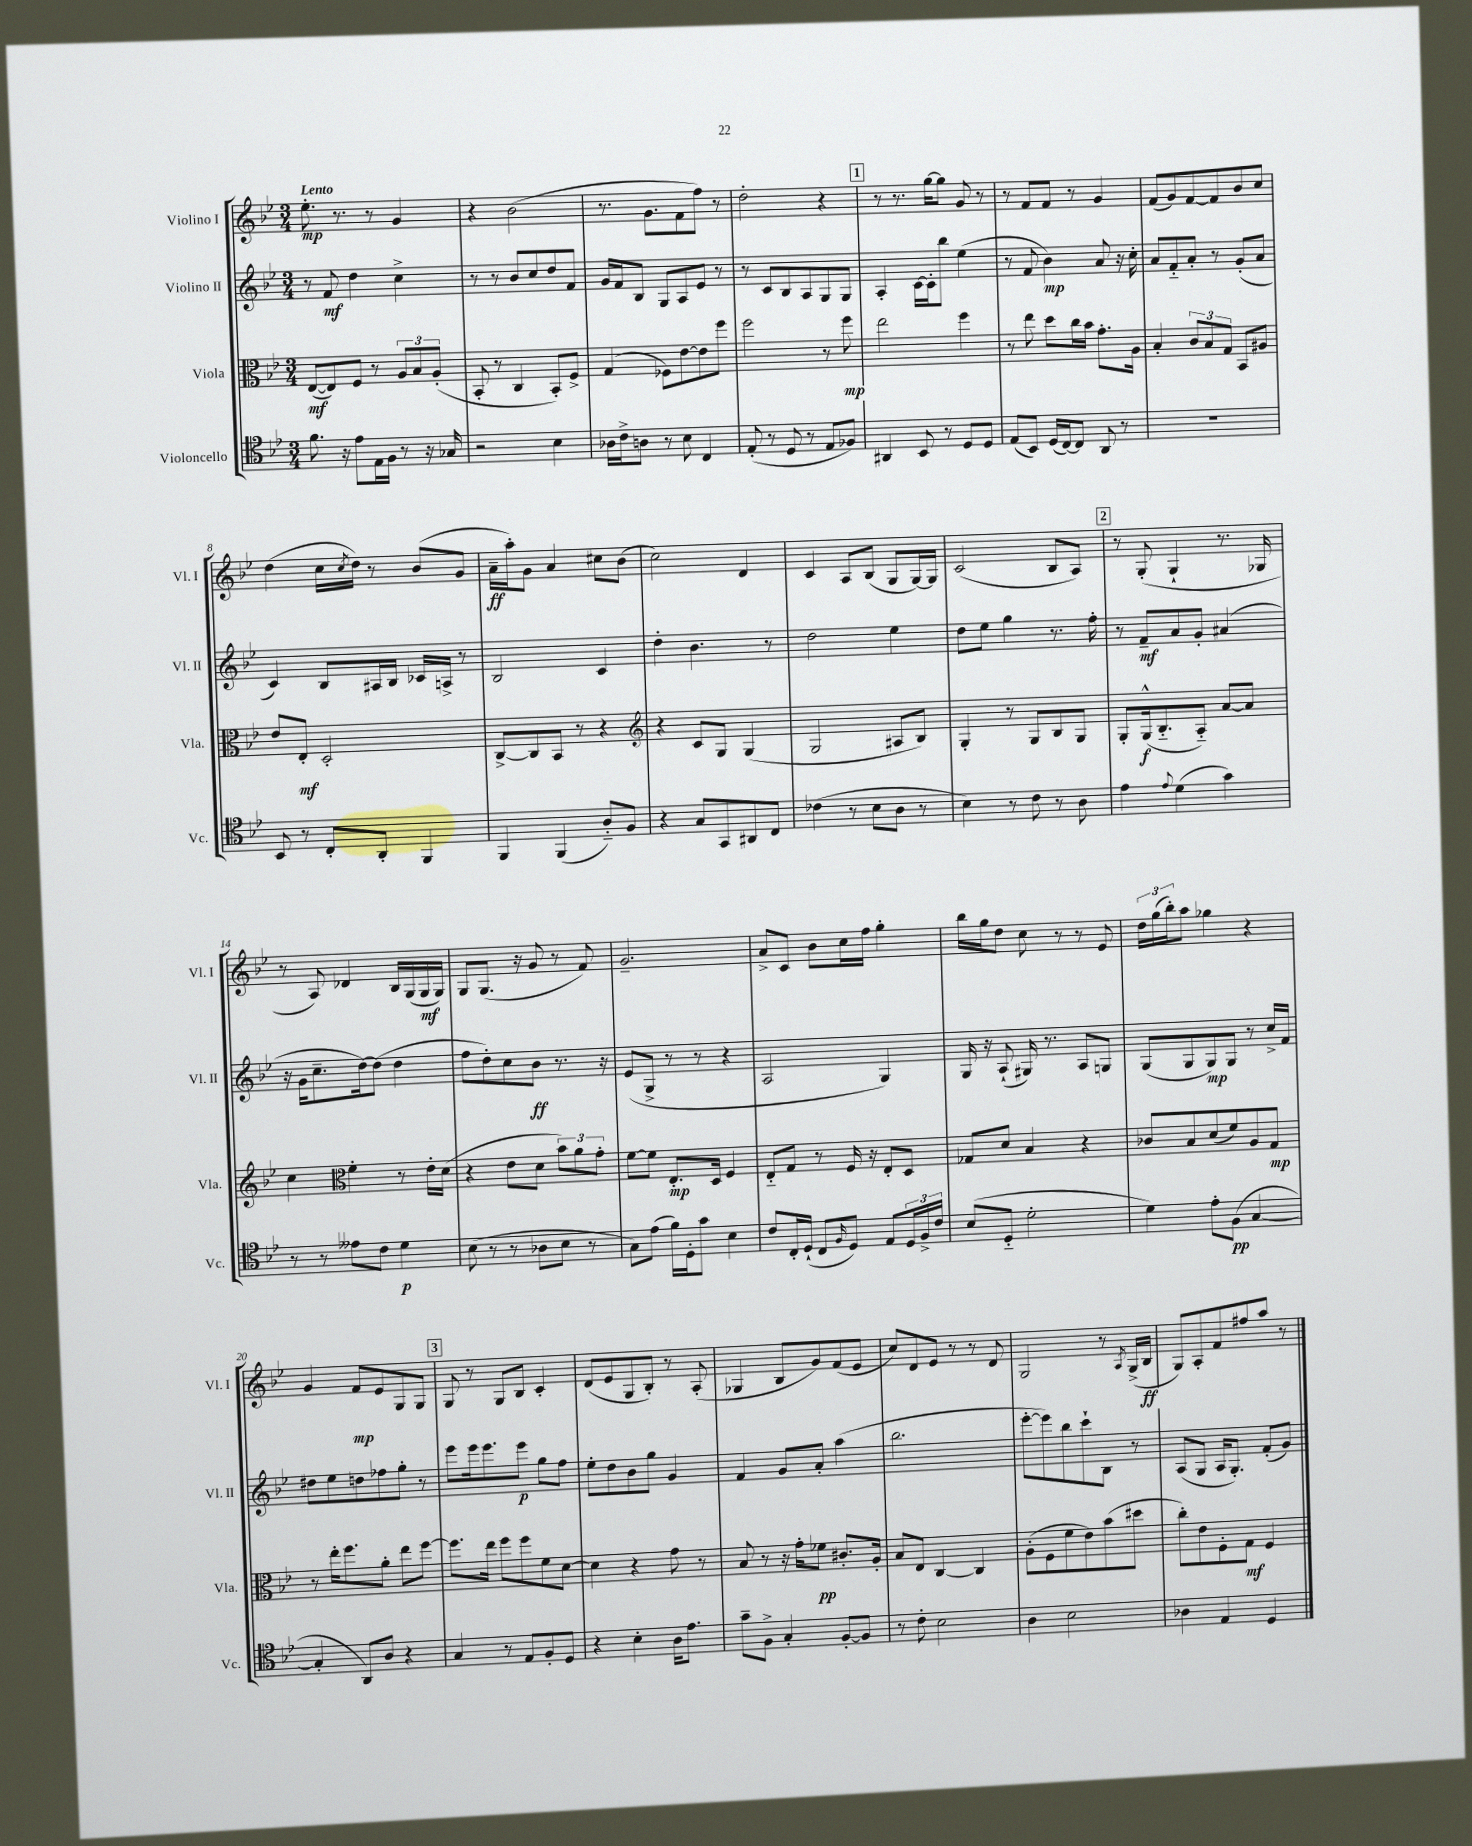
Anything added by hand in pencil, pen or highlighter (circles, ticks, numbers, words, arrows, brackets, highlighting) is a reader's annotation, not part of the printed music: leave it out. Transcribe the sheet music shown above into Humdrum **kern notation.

**kern	**dynam	**kern	**dynam	**kern	**dynam	**kern	**dynam
*part4	*part4	*part3	*part3	*part2	*part2	*part1	*part1
*staff4	*staff4	*staff3	*staff3	*staff2	*staff2	*staff1	*staff1
*I"Violoncello	*	*I"Viola	*	*I"Violino II	*	*I"Violino I	*
*I'Vc.	*	*I'Vla.	*	*I'Vl. II	*	*I'Vl. I	*
*clefC4	*	*clefC3	*	*clefG2	*	*clefG2	*
*k[b-e-]	*	*k[b-e-]	*	*k[b-e-]	*	*k[b-e-]	*
*M3/4	*	*M3/4	*	*M3/4	*	*M3/4	*
=1	=1	=1	=1	=1	=1	=1	=1
!	!	!	!	!	!	!LO:TX:a:B:t=Lento	!
8.f\	.	([8E-/L	mf	8r	.	8.ee-'\	mp
.	.	8E-/])	.	8f/	mf	.	.
16r	.	.	.	.	.	8.r	.
8e-\L	.	8F/J	.	4dd\	.	.	.
16E-\L	.	8r	.	.	.	8r	.
16F\JJ	.	.	.	.	.	.	.
8r	.	12A/L	.	4cc^\	.	4g/	.
.	.	12B-/	.	.	.	.	.
16r	.	.	.	.	.	.	.
.	.	(12A'/J	.	.	.	.	.
16G-X/	.	.	.	.	.	.	.
=2	=2	=2	=2	=2	=2	=2	=2
2r	.	8BB-'/	.	8r	.	4r	.
.	.	8r	.	8r	.	.	.
.	.	4C/	.	8b-/L	.	(2b-\	.
.	.	.	.	8cc/	.	.	.
4B-\	.	8BB-'/L)	.	8dd/	.	.	.
.	.	8F^/J	.	8f/J	.	.	.
=3	=3	=3	=3	=3	=3	=3	=3
16A-X\LL	.	(4G/	.	16g/LL	.	8.r	.
16c^\J	.	.	.	16f/J	.	.	.
8An\J	.	.	.	8B-/J	.	.	.
.	.	.	.	.	.	8.g\L	.
8r	.	8F-X\L)	.	8G/L	.	.	.
8B-\	.	[8e-\	.	8A/	.	8f\	.
4C/	.	8e-\]	.	8e-/J	.	8ff\J)	.
.	.	8ff\J	.	8r	.	8r	.
=4	=4	=4	=4	=4	=4	=4	=4
(8E-'/	.	2ff\	.	8r	.	2dd'\	.
8r	.	.	.	8c/L	.	.	.
8D/	.	.	.	8B-/	.	.	.
8r	.	.	.	8A/	.	.	.
8E-/L	.	8r	.	8G/	.	4r	.
8F-X/J)	.	8ff\	mp	8G/J	.	.	.
!!LO:REH:place=s1:t=1
=5	=5	=5	=5	=5	=5	=5	=5
4AA#X/	.	2ee-\	.	4A'/	.	8r	.
.	.	.	.	.	.	8.r	.
8BB-/	.	.	.	[16c\LL	.	.	.
.	.	.	.	16c'\J]	.	[16gg\KL	.
8r	.	.	.	8bb-\J	.	8gg\J]	.
8D/L	.	4ff\	.	(4ee-\	.	8g/	.
8D/J	.	.	.	.	.	8r	.
=6	=6	=6	=6	=6	=6	=6	=6
(8E-/L	.	8r	.	8r	.	8r	.
8BB-/J)	.	8ee-\	.	8f/	.	8f/L	.
(16D/LL	.	8dd\L	.	4b-\)	mp	8f/J	.
[16C/J)	.	.	.	.	.	.	.
8C/J]	.	16cc\L	.	.	.	8r	.
.	.	16b-\JJ	.	.	.	.	.
8AA/	.	8.g'\L	.	8a/	.	4g/	.
8r	.	.	.	16r	.	.	.
.	.	16A\Jk	.	16cc'\	.	.	.
=7	=7	=7	=7	=7	=7	=7	=7
2.r	.	4B-'/	.	8a/L	.	(8f/L	.
.	.	.	.	8f/	.	8g/)	.
.	.	12c/L	.	8a'/J	.	[8f/	.
.	.	12B-/	.	.	.	.	.
.	.	.	.	8r	.	8f/]	.
.	.	12G/J	.	.	.	.	.
.	.	8BB-/L	.	(8g'/L	.	8b-/	.
.	.	8A#X/J	.	8a/J	.	8cc/J	.
!!LO:LB:g=z
=8	=8	=8	=8	=8	=8	=8	=8
8BB-/	.	8e-/L	.	4c/)	.	(4dd\	.
8r	.	8E-'/J	mf	.	.	.	.
8C'/L	.	2D'/	.	8B-/L	.	16cc\LL	.
.	.	.	.	.	.	8qcc/	.
.	.	.	.	.	.	16dd\JJ)	.
8AA'/J	.	.	.	16A#X/L	.	8r	.
.	.	.	.	16B-/JJ	.	.	.
4FF/	.	.	.	16c-X/LL	.	(8b-/L	.
.	.	.	.	16An^/JJ	.	.	.
.	.	.	.	8r	.	8g/J	.
=9	=9	=9	=9	=9	=9	=9	=9
4FF/	.	[8C^/L	.	2B-/	.	16a~\LL	ff
.	.	.	.	.	.	16aa'\J)	.
.	.	8C/]	.	.	.	8g\J	.
(4FF/	.	8BB-/J	.	.	.	4a/	.
.	.	8r	.	.	.	.	.
8A/L)	.	4r	.	4c/	.	8cc#X\L	.
8F/J	.	.	.	.	.	(8b-\J	.
=10	=10	=10	=10	=10	=10	=10	=10
*	*	*clefG2	*	*	*	*	*
4r	.	4r	.	4dd'\	.	2cc\)	.
8G/L	.	8c/L	.	4.b-\	.	.	.
8GG/	.	8G/J	.	.	.	.	.
8AA#X/	.	(4G/	.	.	.	4d/	.
8C/J	.	.	.	8r	.	.	.
=11	=11	=11	=11	=11	=11	=11	=11
(4c-X\	.	2G/	.	2dd\	.	4c/	.
8r	.	.	.	.	.	8A/L	.
8B-\L	.	.	.	.	.	(8B-/J	.
8A\J	.	8A#X/L	.	4ee-\	.	8G/L	.
8r	.	8B-/J)	.	.	.	[16G/L)	.
.	.	.	.	.	.	16G/JJ]	.
=12	=12	=12	=12	=12	=12	=12	=12
4B-\)	.	4G'/	.	8dd\L	.	(2c/	.
.	.	.	.	8ee-\J	.	.	.
8r	.	8r	.	4gg\	.	.	.
8c\	.	8G/L	.	.	.	.	.
8r	.	8B-/	.	8.r	.	8B-/L	.
8A\	.	8G/J	.	.	.	8A/J)	.
.	.	.	.	16ff'\	.	.	.
!!LO:REH:place=s1:t=2
=13	=13	=13	=13	=13	=13	=13	=13
4e-\	.	8G'/L	.	8r	.	8r	.
.	.	(16G^^/k	f	8f~/L	mf	(8G'/	.
.	.	8.B-/	.	.	.	.	.
8qqe-/	.	.	.	.	.	.	.
(4d\	.	.	.	8a/	.	4G`/	.
.	.	8A/J)	.	8g'/J	.	.	.
4g\)	.	[8a/L	.	(4a#X/	.	8.r	.
.	.	8a/J]	.	.	.	.	.
.	.	.	.	.	.	16G-X/	.
!!LO:LB:g=z
=14	=14	=14	=14	=14	=14	=14	=14
8r	.	4cc\	.	16r	.	8r	.
.	.	.	.	16g\KL	.	.	.
8r	.	.	.	8.cc~\	.	8A/)	.
*	*	*clefC3	*	*	*	*	*
8e--X\L	.	4f'\	.	.	.	4d-X/	.
.	.	.	.	[16dd\k)	.	.	.
8c\J	.	.	.	(8dd\J]	.	.	.
4d\	p	8r	.	4dd\	.	16B-/LL	.
.	.	.	.	.	.	(16G/	.
.	.	16e-'\LL	.	.	.	16G/	mf
.	.	(16d\JJ	.	.	.	16G/JJ)	.
=15	=15	=15	=15	=15	=15	=15	=15
(8B-\	.	4r	.	8ff\L	.	8G/L	.
8r	.	.	.	8dd'\)	.	(8.G/J	.
8r	.	8e-\L	.	8cc\	.	.	.
.	.	.	.	.	.	16r	.
8A-X\L	.	8d\J	.	8b-\J	ff	8g/	.
8B-\J	.	12b-\L)	.	8.r	.	8r	.
.	.	12a\	.	.	.	.	.
8r	.	.	.	.	.	8f/)	.
.	.	12g'\J	.	.	.	.	.
.	.	.	.	16r	.	.	.
=16	=16	=16	=16	=16	=16	=16	=16
8G\L)	.	[8f\L	.	(8e-/L	.	2.g~/	.
(8e-\J	.	8f\J]	.	8G^/J	.	.	.
16f\LL)	.	8.E-'/L	mp	8r	.	.	.
16D'\J	.	.	.	.	.	.	.
8g\J	.	.	.	8r	.	.	.
.	.	16D/Jk	.	.	.	.	.
4B-\	.	4F/	.	4r	.	.	.
=17	=17	=17	=17	=17	=17	=17	=17
8c/L	.	8E-/L	.	2A/	.	8a^/L	.
16C'/L	.	8G/J	.	.	.	8c/J	.
(16D`/JJ	.	.	.	.	.	.	.
8C/L	.	8r	.	.	.	8b-\L	.
16qqF/	.	.	.	.	.	.	.
8D/J)	.	16F/	.	.	.	16cc\L	.
.	.	16r	.	.	.	16ff\JJ	.
8E-/L	.	8E-'/L	.	4G/)	.	4gg'\	.
24D/L	.	8D/J	.	.	.	.	.
24F^/	.	.	.	.	.	.	.
24c/JJ	.	.	.	.	.	.	.
=18	=18	=18	=18	=18	=18	=18	=18
(8B-/L	.	8G-X/L	.	16G/	.	16bb-\LL	.
.	.	.	.	16r	.	16gg\J	.
8D/J	.	8d/J	.	(8A`/	.	8dd\J	.
2d'\	.	4B-/	.	16G#X/)	.	8cc\	.
.	.	.	.	8.r	.	.	.
.	.	.	.	.	.	8r	.
.	.	4r	.	8A/L	.	8r	.
.	.	.	.	8Gn/J	.	8e-/	.
=19	=19	=19	=19	=19	=19	=19	=19
4d\)	.	8c-X/L	.	(8G/L	.	24dd\LL	.
.	.	.	.	.	.	(24gg\	.
.	.	.	.	.	.	24bb-'\J)	.
.	.	8B-/	.	8G/	.	8aa\J	.
8e-'\L	.	(8d/	.	8G/)	mp	4gg-X\	.
(8F\J	pp	8f/)	.	8G/J	.	.	.
[4G/	.	8A/	.	8r	.	4r	.
.	.	8G/J	mp	16cc^/LL	.	.	.
.	.	.	.	16f/JJ	.	.	.
!!LO:LB:g=z
=20	=20	=20	=20	=20	=20	=20	=20
4G'/]	.	8r	.	8dd#X\L	.	4g/	.
.	.	16ee-'\KL	.	8ee-\	.	.	.
.	.	8.ff\	.	.	.	.	.
8AA/L)	.	.	.	8ddn\	.	8f/L	mp
8A/J	.	8a'\J	.	8ff-X\	.	8e-/	.
4r	.	8ee-\L	.	8gg'\J	.	8G/	.
.	.	[8ff\J	.	8r	.	8G/J	.
!!LO:REH:place=s1:t=3
=21	=21	=21	=21	=21	=21	=21	=21
4G/	.	8.ff\L]	.	8eee-\L	.	8G/	.
.	.	.	.	16eee-\k	.	8r	.
.	.	16ee-\Jk	.	8.eee-\	.	.	.
8r	.	8ff\L	.	.	.	8G/L	.
8E-/L	.	8ff\	.	8eee-\J	p	8B-/J	.
8F'/	.	8f\	.	8gg\L	.	4c'/	.
8D/J	.	[8d\J	.	8ff\J	.	.	.
=22	=22	=22	=22	=22	=22	=22	=22
4r	.	4d\]	.	8ee-'\L	.	(8d/L	.
.	.	.	.	8dd\	.	8e-/	.
4B-'\	.	4r	.	8b-\	.	8G/	.
.	.	.	.	8gg\J	.	8B-'/J)	.
16A\KL	.	8g\	.	4g/	.	8r	.
8.e-\J	.	.	.	.	.	.	.
.	.	8r	.	.	.	(8A'/	.
=23	=23	=23	=23	=23	=23	=23	=23
8g~\L	.	8B-/	.	4f/	.	4G-X/	.
8F^\J	.	8r	.	.	.	.	.
4G'/	.	16r	.	8g/L	.	8B-/L	.
.	.	16g'\KL	.	.	.	.	.
.	.	8f-X\J	pp	8a'/J	.	8g/)	.
[8F'/L	.	8.c#X'/L	.	(4aa\	.	(8f/	.
8F/J]	.	.	.	.	.	8e-/J	.
.	.	16A'/Jk	.	.	.	.	.
=24	=24	=24	=24	=24	=24	=24	=24
8r	.	8B-/L	.	2.bb-\	.	8cc/L)	.
8c'\	.	8E-/J	.	.	.	8d/	.
2B-\	.	[4C/	.	.	.	8e-/J	.
.	.	.	.	.	.	8r	.
.	.	4C/]	.	.	.	8r	.
.	.	.	.	.	.	8d/	.
=25	=25	=25	=25	=25	=25	=25	=25
4A\	.	(8A'\L	.	[8eee-'\L	.	2G/	.
.	.	8F\	.	8eee-\])	.	.	.
2B-\	.	8f\	.	8bb-\	.	.	.
.	.	8e-\)	.	8ccc`\	.	.	.
.	.	(8b-\	.	8B-\J	.	8r	.
.	.	.	.	.	.	8qA/	.
.	.	8dd#X\J	.	8r	.	(16G^/LL	.
.	.	.	.	.	.	16B-/JJ	ff
=26	=26	=26	=26	=26	=26	=26	=26
4A-X\	.	8cc'\L)	.	(8A/L	.	8G/L)	.
.	.	8e-\	.	8G/J	.	8A'/	.
4E-/	.	8F'\	.	16A/KL	.	8f/	.
.	.	.	.	8.G'/J)	.	.	.
.	.	8G\J	mf	.	.	8ff#X/	.
4D/	.	4F/	.	(8f'/L	.	8aa/J	.
.	.	.	.	8g/J)	.	8r	.
==	==	==	==	==	==	==	==
*-	*-	*-	*-	*-	*-	*-	*-
